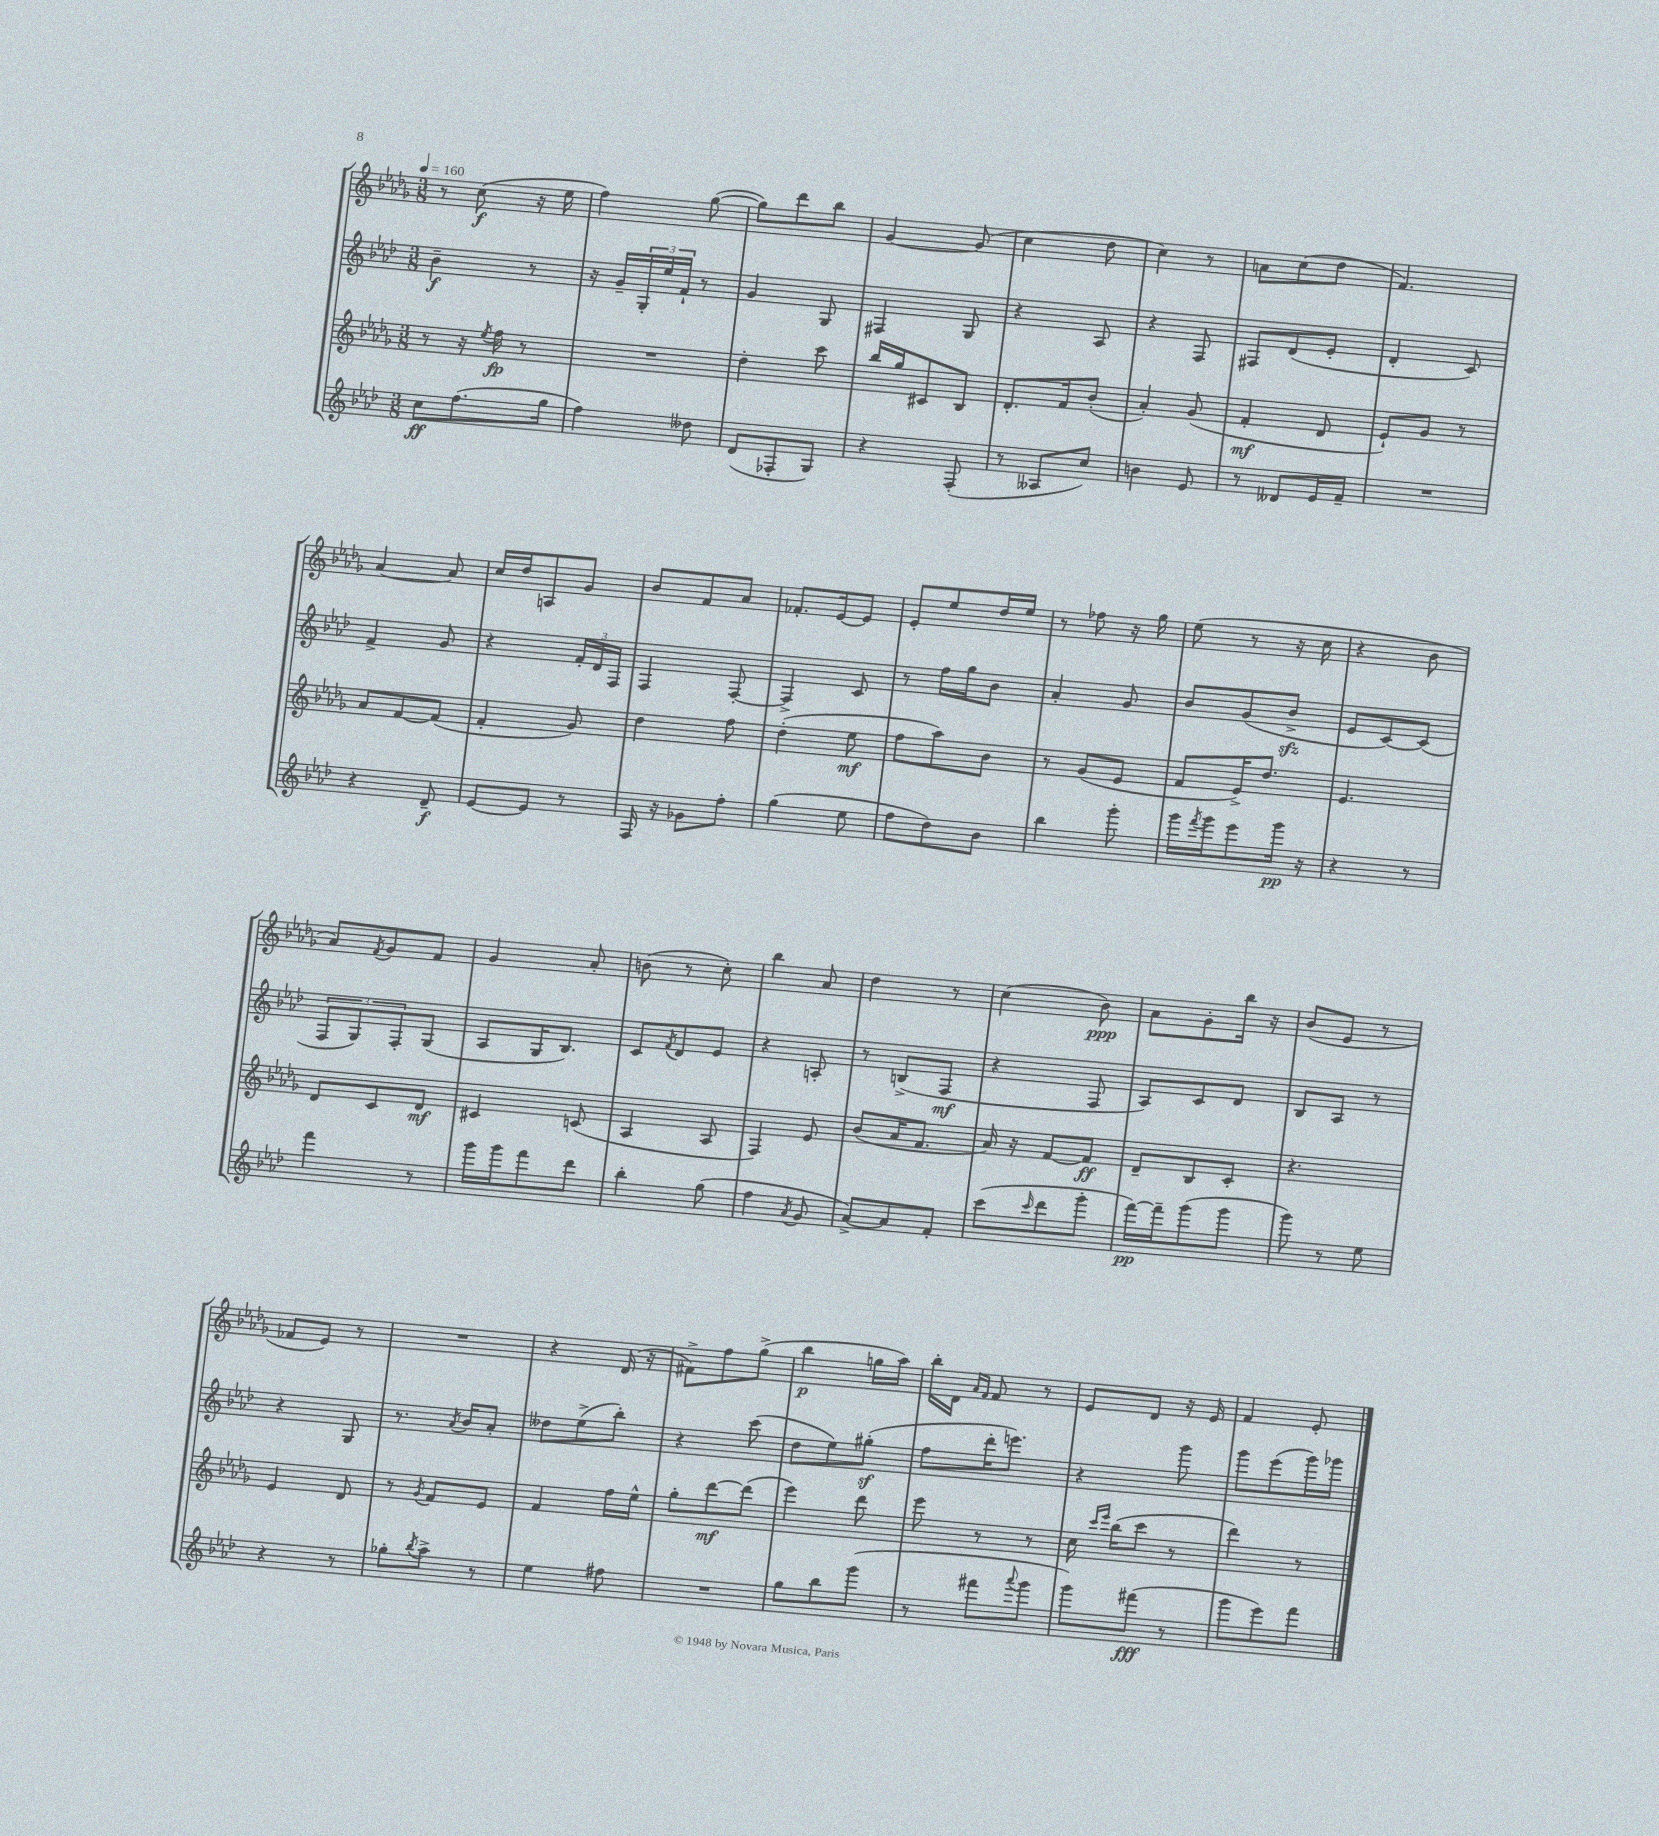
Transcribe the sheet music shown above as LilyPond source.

<<
\new StaffGroup <<
\new Staff = "s0" {
    \clef treble \key des \major \numericTimeSignature \time 3/8 \tempo 4 = 160
    r8 c''8\f( r16 ees''16 |
    f''4) ges''8~( |
    ges''8) des'''8 bes''8 |
    ges'4~ ges'8( |
    c''4 des''8 |
    c''4) r8 |
    a'8 c''8( des''8 |
    f'4.) |
    aes'4~ aes'8 |
    c''16 des''16 a8 ges'8 |
    bes'8 f'8 aes'8 |
    fes'8.-. ees'16~ ees'8 |
    ees'8-. ees''8 des''16 ees''16 |
    r8 fes''8 r16 ges''16 |
    ees''8( r8 r16 c''16 |
    r4 bes'8 |
    aes'8) \acciaccatura { f'8 } ges'8 f'8 |
    ges'4 aes'8-. |
    b'8( r8 c''8-.) |
    bes''4 aes'8 |
    des''4 r8 |
    c''4( bes'8\ppp) |
    aes'8 ges'8-. bes''16 r16 |
    bes'8( ees'8 r8 |
    fes'8 ees'8) r8 |
    R4. |
    r4 des'16( r16 |
    fis'8->) f''8 ges''8->( |
    bes''4\p g''16 aes''16) |
    bes''16-. des'16 \grace { aes'16 f'16 } f'8 r8 |
    ees'8 des'8 r16 ees'16 |
    f'4 ees'8-. \bar "|." |
}
\new Staff = "s1" {
    \clef treble \key aes \major \numericTimeSignature \time 3/8
    bes'4--\f r8 |
    r16 g'16-- \tuplet 3/2 { g16-. ees''16 f'16-! } r8 |
    g'4 g8 |
    fis4 g8 |
    r4 aes8 |
    r4 f8 |
    fis8 des'8( ees'8-. |
    des'4-. c'8) |
    f'4-> g'8 |
    r4 \tuplet 3/2 { f'16-. des'16 f16 } |
    f4 f8~-. |
    f4-> c'8 |
    r8 f''16 g''16 bes'8 |
    aes'4-. g'8 |
    bes'8 g'8( bes'8->\sfz |
    ees'8 c'8~) c'8( |
    \tuplet 3/2 { f8 g8) f8-. } g8( |
    aes8 g16 bes8.) |
    c'8 \acciaccatura { f'8 } des'8 ees'8 |
    r4 a8-. |
    r8 b8->( f8\mf |
    r4 f8 |
    aes8) c'8 des'8 |
    bes8 aes8 r8 |
    r4 g8 |
    r8. \acciaccatura { aes'8 } bes'16 aes'8-. |
    deses''8 ees''8->( bes''8-.) |
    r4 c'''8( |
    des''8 ees''8) gis''8-.\sf( |
    f''8 des'''16-. e'''8.) |
    r4 g'''8 |
    g'''8 ees'''8( g'''16) ges'''16 \bar "|." |
}
\new Staff = "s2" {
    \clef treble \key des \major \numericTimeSignature \time 3/8
    r8 r16 \acciaccatura { ees''8 } f''16\fp r8 |
    R4. |
    des''4-. c'''8 |
    bes''16 ges''16 cis'8 bes8 |
    des'8.-. f'16 bes'8-.( |
    aes'4-.) ges'8( |
    f'4-.\mf des'8 |
    ees'8-!) ges'8 r8 |
    aes'8 f'8~ f'8( |
    f'4-. ges'8) |
    des''4 f''8 |
    des''4-.( ees''8\mf |
    f''8 aes''8) bes'8 |
    r8 ges'8( ees'8 |
    f'8 ees'16->) des''8. |
    ees'4. |
    des'8 c'8 des'8\mf |
    cis'4 c'8( |
    aes4 aes8 |
    f4) ees'8 |
    bes'8( aes'16 f'8. |
    aes'16) r16 f'8~ f'8\ff |
    des'8-- bes8 c'8-. |
    r4. |
    ees'4 des'8 |
    r8 \acciaccatura { ges'8 } f'8 ees'8 |
    f'4 f''16 ees''16-^ |
    ges''8-. des'''8~\mf des'''8( |
    ees'''4) des'''8 |
    ees'''8 r8 r8 |
    c''16 \grace { c'''16 ees'''16 } bes''16( c'''8 r8 |
    des'''4) r8 \bar "|." |
}
\new Staff = "s3" {
    \clef treble \key aes \major \numericTimeSignature \time 3/8
    c''8\ff f''8.( g''16 |
    f''4) deses''8 |
    des'8( fes8-. g8) |
    r4 f8-.( |
    r8 aeses8 c''8) |
    b'4 ees'8 |
    r8 deses'8 ees'16 f'16-- |
    R4. |
    r4 des'8--\f |
    ees'8~ ees'8 r8 |
    f16 r16 ges'8 f''8-. |
    g''4( ees''8 |
    f''8 des''8) bes'8 |
    bes''4 g'''8-. |
    g'''16 \acciaccatura { f'''8 } g'''16 ees'''8 g'''16\pp r16 |
    r4 r8 |
    f'''4 r8 |
    g'''16 g'''16 f'''8 des'''8 |
    bes''4-. g''8( |
    f''4 \acciaccatura { aes'8 } g'8 |
    aes'8~->) aes'8 f'8-. |
    c'''8( \grace { c'''16 } des'''8 g'''8-. |
    f'''16~\pp) f'''16-- g'''8( g'''8 |
    g'''8) r8 ees''8 |
    r4 r8 |
    ges''8-. \acciaccatura { bes''8 } aes''8-> r8 |
    ees''4 fis''8 |
    R4. |
    g''8 bes''8 g'''8( |
    r8 fis'''8 \appoggiatura { aes'''8 } g'''8 |
    g'''8) fis'''8\fff( r8 |
    g'''8 ees'''8) f'''8 \bar "|." |
}
>>
>>
\layout { \context { \Score \remove "Bar_number_engraver" } }
